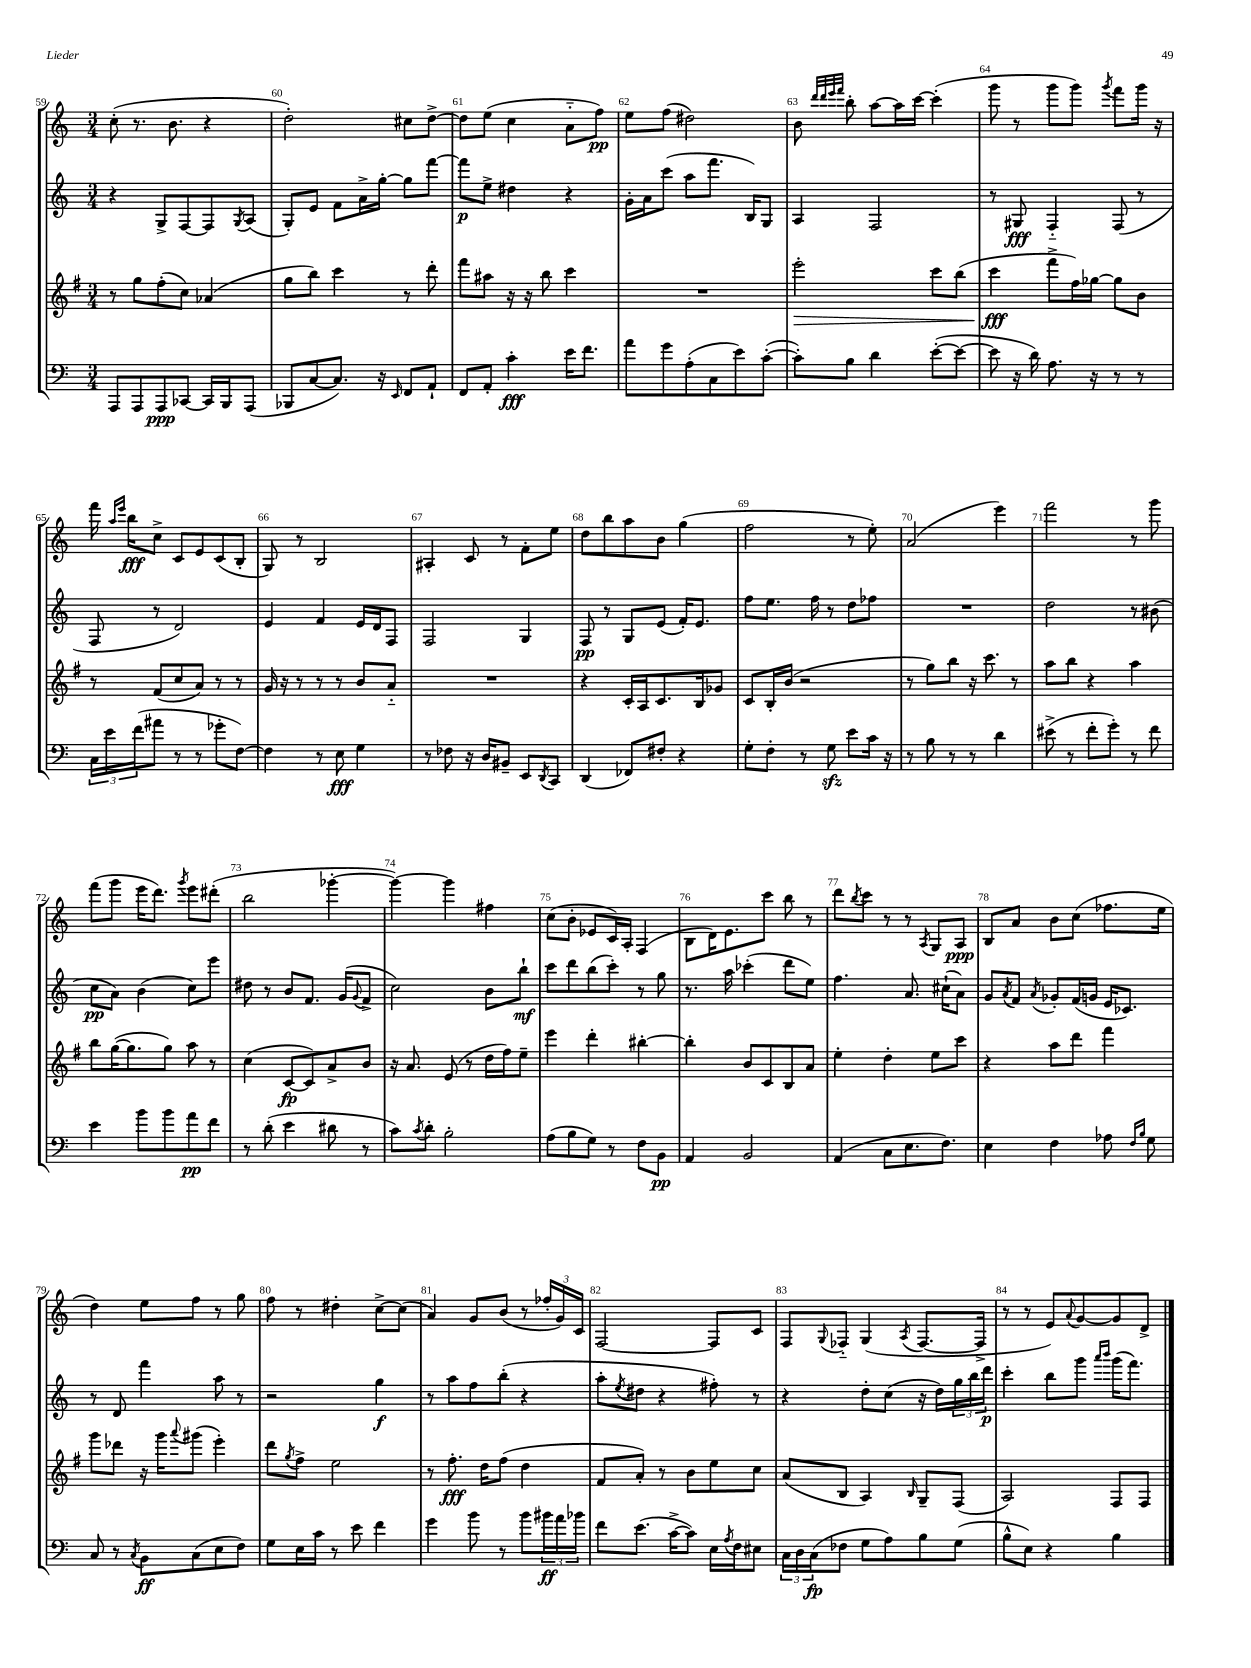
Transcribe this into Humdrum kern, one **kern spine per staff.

**kern	**kern	**kern	**kern
*staff4	*staff3	*staff2	*staff1
*clefF4	*clefG2	*clefG2	*clefG2
*k[]	*k[f#]	*k[]	*k[]
*M3/4	*M3/4	*M3/4	*M3/4
8AAA	8r	4r	(8cc'
8AAA	8gg	.	8.r
8AAA	(8ff#'	8G^	.
.	.	.	8.b
[8CC-	8cc)	[8F	.
16CC-]	(4a-	8F]	4r
16BBB	.	.	.
.	.	8qG	.
(8AAA	.	(8A	.
=	=	=	=
8BBB-	8gg	8G')	2dd')
[8C	8bb)	8e	.
8.C])	4ccc	8f	.
.	.	16a^	.
16r	.	[16gg'	.
16qqEE	.	.	.
8FF	8r	8gg]	8cc#
8AA`	8ddd'	[8fff	[8dd^
=	=	=	=
8FF	8fff#	8fff]	8dd]
8AA'	8aa#	8ee^	(8ee
4c'	16r	4dd#	4cc
.	16r	.	.
.	8bb	.	.
16e	4ccc	4r	8a'~
8.f	.	.	.
.	.	.	8ff)
=	=	=	=
8a	2.r	16g'	8ee
.	.	16a	.
8g	.	(8ccc	(8ff
(8A'	.	8aa	2dd#)
8C	.	8.fff	.
8e)	.	.	.
.	.	16B)	.
([8c'	.	8G	.
=	=	=	=
8c'])	2eee'	4A	8b
.	.	.	32qqddd
.	.	.	32qqddd
.	.	.	32qqeee
.	.	.	32qqfff
8B	.	.	8bb'
4d	.	2F	[8aa
.	.	.	16aa]
.	.	.	[16ccc
([8e'	8ccc	.	(4ccc']
8e_	(8bb	.	.
=	=	=	=
8e]	4ccc	8r	8ggg
16r	.	8G#	8r
16d)	.	.	.
8.A	8fff#^	4F'~	8ggg
.	16ff#)	.	8ggg)
16r	[16gg-	.	.
.	.	.	8qggg
8r	8gg-]	(8F	8fff
8r	8b	8r	16ggg
.	.	.	16r
=	=	=	=
24C	8r	8F	16fff
24e	.	.	.
.	.	.	16qqaa
.	.	.	16qqeee
.	.	.	16bb
(24f	.	.	.
8a#	(8f#	8r	8cc^
8r	8cc	2d)	8c
8r	8a)	.	8e
8g-'	8r	.	(8c
[8F)	8r	.	8B'
=	=	=	=
4F]	16g	4e	8G)
.	16r	.	.
.	8r	.	8r
8r	8r	4f	2B
8E	8r	.	.
4G	8b	16e	.
.	.	16d	.
.	8a'~	8F	.
=	=	=	=
8r	2.r	2F	4A#'
8F-	.	.	.
16r	.	.	8c
16D	.	.	.
8BB#~	.	.	8r
8EE	.	4G	8f'
8qDD	.	.	.
8CC	.	.	8ee
=	=	=	=
(4DD	4r	8F	8dd
.	.	8r	8bb
8FF-)	16c'	8G	8aa
.	16A	.	.
8F#'	8.c	(8e	8b
4r	.	16f')	(4gg
.	16B	8.e	.
.	8g-	.	.
=	=	=	=
8G'	8c	8ff	2ff
8F'	16B'	8.ee	.
.	(16b	.	.
8r	2r	.	.
.	.	16ff	.
8G	.	8r	.
8e	.	8dd	8r
16c	.	8ff-	8ee')
16r	.	.	.
=	=	=	=
8r	8r	2.r	(2a
8B	8gg)	.	.
8r	8bb	.	.
8r	16r	.	.
.	8.ccc	.	.
4d	.	.	4eee)
.	8r	.	.
=	=	=	=
(8e#^	8aa	2dd	2fff
8r	8bb	.	.
8f'	4r	.	.
8g')	.	.	.
8r	4aa	8r	8r
8f	.	(8b#	8ggg
=	=	=	=
4e	8bb	8cc	(8fff
.	([16gg	8a)	8ggg
.	8.gg]	.	.
8b	.	(4b	16eee
.	.	.	8.ddd)
8b	8gg)	.	.
.	.	.	8qggg
8a	8aa	8cc)	8eee
8f	8r	8eee	(8ddd#'
=	=	=	=
8r	(4cc	8dd#	2bb
(8d'	.	8r	.
4e	[8c	8b	.
.	8c])	8.f	.
8d#	8a^	.	[4ggg-'
.	.	(16g	.
.	.	8qqg	.
8r	8b	8f^	.
=	=	=	=
8c)	16r	2cc)	4ggg-_)
.	8.a	.	.
8qc	.	.	.
8d'	.	.	.
2B'	(8e	.	4ggg-]
.	8r	.	.
.	16dd	8b	4ff#
.	16ff#)	.	.
.	8ee~	8bb`	.
=	=	=	=
(8A	4eee	8ccc	(8cc
8B	.	8ddd	8b'
8G)	4ddd'	(8bb	8e-
8r	.	8ccc')	16c)
.	.	.	16A'
8F	[4bb#'	8r	(4F
8BB	.	8gg	.
=	=	=	=
4AA	4bb#']	8.r	8B
.	.	.	16d)
.	.	16aa	8.e
2BB	8b	(4ccc-'	.
.	8c	.	8ccc
.	8B	8ddd	8bb
.	8a	8ee)	8r
=	=	=	=
(4AA	4ee'	4.ff	8ddd
.	.	.	8qbb
.	.	.	8ccc
8C	4dd'	.	8r
8.E	.	8.a	8r
.	.	.	8qA
.	8ee	.	8G
8.F)	.	(16cc#`	.
.	8ccc	8a)	8A
=	=	=	=
4E	4r	8g	8B
.	.	8qa	.
.	.	8f	8a
.	.	8qa	.
4F	8aa	8g-'	8b
.	8ddd	(16f	(8cc
.	.	16g	.
8A-	4fff#	16e	8.ff-
.	.	8.c-)	.
16qqF	.	.	.
16qqB	.	.	.
8G	.	.	.
.	.	.	16ee
=	=	=	=
8C	8ggg	8r	4dd)
8r	8ddd-	8d	.
8qC	.	.	.
8BB	16r	4fff	8ee
.	16ggg	.	.
.	8qqaaa	.	.
(8C	(8ggg#	.	8ff
8E	4eee')	8aa	8r
8F)	.	8r	8gg
=	=	=	=
8G	8ddd	2r	8ff
.	8qgg	.	.
16E	8ff#^	.	8r
16c	.	.	.
8r	2ee	.	4dd#'
8e	.	.	.
4f	.	4gg	[8cc^
.	.	.	(8cc]
=	=	=	=
4g	8r	8r	4a)
.	8.ff#'	8aa	.
8b	.	8ff	8g
.	16dd	.	.
8r	(8ff#	(8bb'	(8b
8b	4dd	4r	8r
24b#	.	.	24ff-'
24a	.	.	24g)
24b-	.	.	24c
=	=	=	=
8f	8f#	8aa'	[2F
.	.	8qee	.
(8.e	8a')	8dd#	.
.	8r	4r	.
[16c^	.	.	.
8c])	8b	.	.
16E	8ee	8ff#')	8F]
8qA	.	.	.
16F	.	.	.
8E#	8cc	8r	8c
=	=	=	=
24C	(8a	4r	8F
24D	.	.	.
(24C	.	.	.
.	.	.	8qqG
8F-	8B	.	8F-'~
8G	4A)	8dd'	(4G
8A)	.	(8cc	.
.	16qqB	.	8qA
8B	8G~	16r	[8.F-
.	.	16dd)	.
(8G	(8F#	24gg	.
.	.	24bb	.
.	.	.	16F-^]
.	.	24ddd	.
=	=	=	=
8B^^	2A)	4ccc'	8r
8E)	.	.	8r
4r	.	8bb	8e)
.	.	.	8qqa
.	.	8ggg	[8g
.	.	16qqaaa	.
.	.	16qqbbb	.
4B	8F#	(16ggg	8g]
.	.	8.fff)	.
.	8F#	.	8d^
==	==	==	==
*-	*-	*-	*-
